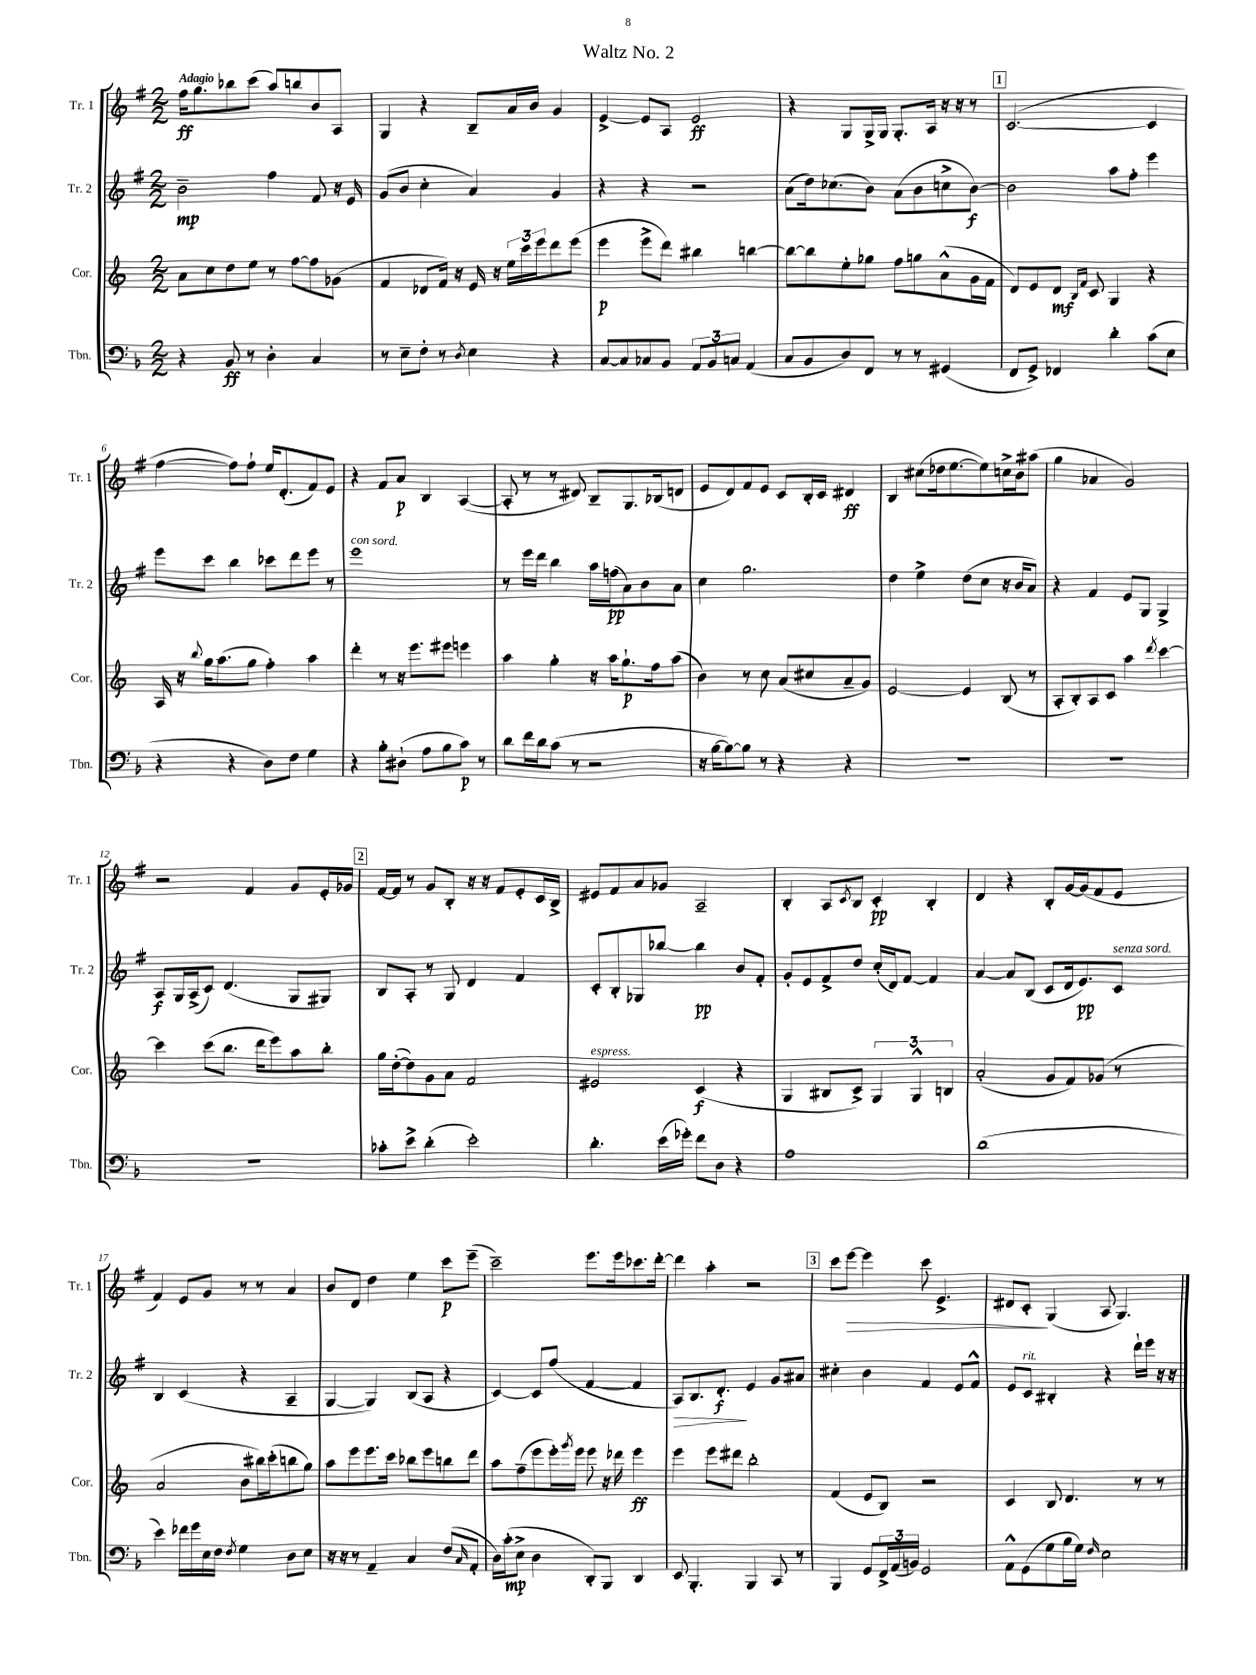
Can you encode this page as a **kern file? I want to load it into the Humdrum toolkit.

**kern	**dynam	**kern	**dynam	**kern	**dynam	**kern	**dynam
*part4	*part4	*part3	*part3	*part2	*part2	*part1	*part1
*staff4	*staff4	*staff3	*staff3	*staff2	*staff2	*staff1	*staff1
*I"Tbn.	*	*I"Cor.	*	*I"Tr. 2	*	*I"Tr. 1	*
*I'Tbn.	*	*I'Cor.	*	*I'Tr. 2	*	*I'Tr. 1	*
*clefF4	*	*clefG2	*	*clefG2	*	*clefG2	*
*k[b-]	*	*k[]	*	*k[f#]	*	*k[f#]	*
*M2/2	*	*M2/2	*	*M2/2	*	*M2/2	*
=1	=1	=1	=1	=1	=1	=1	=1
!	!	!	!	!	!	!LO:TX:a:B:t=Adagio	!
4r	.	8a\L	.	2b~\	mp	16ff#\KL	ff
.	.	.	.	.	.	8.gg\	.
.	.	8cc\	.	.	.	.	.
8BB-/	ff	8dd\	.	.	.	8bb-X\	.
8r	.	8ee\J	.	.	.	(8ccc\J	.
4D'\	.	8r	.	4ff#\	.	8aa/L)	.
.	.	[8ff\L	.	.	.	8bbn/	.
4C/	.	8ff\]	.	8f#/	.	8b/	.
.	.	(8g-X\J	.	16r	.	8A/J	.
.	.	.	.	16e/	.	.	.
=2	=2	=2	=2	=2	=2	=2	=2
8r	.	4f/	.	(8g/L	.	4G/	.
8E~\L	.	.	.	8b/J	.	.	.
8F'\J	.	8d-X/L	.	4cc'\	.	4r	.
8r	.	16f/Jk)	.	.	.	.	.
.	.	16r	.	.	.	.	.
8qD/	.	.	.	.	.	.	.
4E\	.	16e/	.	4a/)	.	8B~/L	.
.	.	16r	.	.	.	.	.
.	.	24ee\LL	.	.	.	16a/L	.
.	.	24ccc\	.	.	.	.	.
.	.	.	.	.	.	16b/JJ	.
.	.	24eee\J	.	.	.	.	.
4r	.	8ddd\	.	4g/	.	4g/	.
.	.	(8eee\J	.	.	.	.	.
=3	=3	=3	=3	=3	=3	=3	=3
[8C/L	.	4eee\	p	4r	.	[4e^/	.
8C/]	.	.	.	.	.	.	.
8C-X/	.	8eee^\L	.	4r	.	8e/L]	.
8BB-/J	.	8ddd\J)	.	.	.	8A/J	.
12AA/L	.	4bb#X\	.	2r	.	2e/	ff
12BB-/	.	.	.	.	.	.	.
12Cn/J	.	.	.	.	.	.	.
(4AA/	.	[4bbn\	.	.	.	.	.
=4	=4	=4	=4	=4	=4	=4	=4
8C/L	.	8bb\L_	.	(8a\L	.	4r	.
8BB-/	.	8bb\]	.	16dd\k)	.	.	.
.	.	.	.	(8.cc-X\	.	.	.
8D/)	.	8ee'\	.	.	.	8G/L	.
8FF/J	.	8gg-X\J	.	8b\J)	.	16G^/L	.
.	.	.	.	.	.	16G/JJ	.
8r	.	8ff\L	.	(8a\L	.	8.G'/L	.
8r	.	8ggn\	.	8b\	.	.	.
.	.	.	.	.	.	16A/Jk	.
(4GG#X/	.	(8a^^\	.	8ccn^\	.	16r	.
.	.	.	.	.	.	16r	.
.	.	16g\L	.	[8b\J)	f	8r	.
.	.	16f\JJ	.	.	.	.	.
!!LO:REH:place=s1:t=1
=5	=5	=5	=5	=5	=5	=5	=5
8FF/L	.	8d/L)	.	2b\]	.	([2.c/	.
8GG^/J)	.	8e/	.	.	.	.	.
4FF-X/	.	8d/J	mf	.	.	.	.
.	.	16qqB/LL	.	.	.	.	.
.	.	16qqf/JJ	.	.	.	.	.
.	.	8c/	.	.	.	.	.
4d'\	.	4G/	.	8aa\L	.	.	.
.	.	.	.	8ff#'\J	.	.	.
(8c\L	.	4r	.	4eee\	.	4c/]	.
8E\J	.	.	.	.	.	.	.
!!LO:LB:g=z
=6	=6	=6	=6	=6	=6	=6	=6
4r	.	16A/	.	8eee\L	.	[4ff#\	.
.	.	16r	.	.	.	.	.
.	.	8qqbb/	.	.	.	.	.
.	.	16gg\KL	.	8ccc\J	.	.	.
.	.	(8.aa\	.	.	.	.	.
4r	.	.	.	4bb\	.	8ff#\L])	.
.	.	8gg\J	.	.	.	8ff#`\J	.
8D\L)	.	4ff'\)	.	8ccc-X\L	.	16ee/KL	.
.	.	.	.	.	.	(8.d'/	.
8F\J	.	.	.	8ddd\	.	.	.
4G\	.	4aa\	.	8eee\J	.	8f#/)	.
.	.	.	.	8r	.	8e/J	.
=7	=7	=7	=7	=7	=7	=7	=7
!	!	!	!	!LO:TX:a:i:t=con sord.	!	!	!
4r	.	4ddd'\	.	1eee	.	4r	.
8B-'\L	.	8r	.	.	.	8f#/L	.
(8D#X`\J	.	16r	.	.	.	8a/J	p
.	.	8.eee\L	.	.	.	.	.
8A\L	.	.	.	.	.	4B/	.
8B-\	.	8eee#X\J	.	.	.	.	.
8c\J)	p	4eeen\	.	.	.	([4A/	.
8r	.	.	.	.	.	.	.
=8	=8	=8	=8	=8	=8	=8	=8
8d\L	.	4aa\	.	8r	.	8A'/]	.
16f\L	.	.	.	16eee\LL	.	8r	.
16d\J	.	.	.	16ddd\JJ	.	.	.
(8c\J	.	4gg'\	.	4bb\	.	8r	.
8r	.	.	.	.	.	8d#X/)	.
2r	.	16r	.	16aa\LL	.	8B~/L	.
.	.	16aa\KL	.	(16ffn\J	pp	.	.
.	.	8.gg`\	p	8a\)	.	8.G/	.
.	.	.	.	8b\	.	.	.
.	.	16ff\k	.	.	.	(16B-X/k	.
.	.	(8aa\J	.	8a\J	.	8dn/J	.
=9	=9	=9	=9	=9	=9	=9	=9
16r	.	4b\)	.	4cc\	.	8e/L	.
[16B-\KL	.	.	.	.	.	.	.
8B-\_)	.	.	.	.	.	8d/)	.
8B-\J]	.	8r	.	2.gg\	.	8f#/	.
8r	.	8cc\	.	.	.	8e/J	.
4r	.	(8a/L	.	.	.	8c/L	.
.	.	8cc#X/	.	.	.	16B'/L	.
.	.	.	.	.	.	16c/JJ	.
4r	.	8a~/	.	.	.	4d#X/	ff
.	.	8g/J)	.	.	.	.	.
=10	=10	=10	=10	=10	=10	=10	=10
1r	.	[2e/	.	4dd\	.	4B/	.
.	.	.	.	4ee^\	.	(8cc#X\L	.
.	.	.	.	.	.	16dd-X\k	.
.	.	.	.	.	.	[8.ee\	.
.	.	4e/]	.	(8dd\L	.	.	.
.	.	.	.	8cc\J	.	8ee\])	.
.	.	(8B/	.	16r	.	16ccn^\L	.
.	.	.	.	16b/KL	.	16b\J	.
.	.	8r	.	8a/J)	.	(8aa#X\J	.
=11	=11	=11	=11	=11	=11	=11	=11
1r	.	8A'/L	.	4r	.	4gg\	.
.	.	8B'/)	.	.	.	.	.
.	.	8A/	.	4f#/	.	4a-X/	.
.	.	8c/J	.	.	.	.	.
.	.	4aa\	.	8e/L	.	2g/)	.
.	.	.	.	8G/J	.	.	.
.	.	8qddd/	.	.	.	.	.
.	.	[4ccc\	.	4G^/	.	.	.
!!LO:LB:g=z
=12	=12	=12	=12	=12	=12	=12	=12
1r	.	4ccc\]	.	8A/L	f	2r	.
.	.	.	.	16G/L	.	.	.
.	.	.	.	(16A^/J	.	.	.
.	.	(8ccc\L	.	8c/J)	.	.	.
.	.	8.bb\J	.	(4.d/	.	.	.
.	.	.	.	.	.	4f#/	.
.	.	16ddd\KL	.	.	.	.	.
.	.	8eee\)	.	.	.	.	.
.	.	8aa\	.	8G/L	.	8g/L	.
.	.	8bb'\J	.	8G#X/J)	.	16e'/L	.
.	.	.	.	.	.	16g-X/JJ	.
!!LO:REH:place=s1:t=2
=13	=13	=13	=13	=13	=13	=13	=13
8c-X'\L	.	16gg\LL	.	8B/L	.	[16f#/LL	.
.	.	([16dd'\J	.	.	.	16f#/JJ]	.
8e^\J	.	8dd\])	.	8A'/J	.	8r	.
(4d'\	.	8g\	.	8r	.	8g/L	.
.	.	8a\J	.	8G/	.	8B'/J	.
2e'\)	.	2f/	.	4d/	.	16r	.
.	.	.	.	.	.	16r	.
.	.	.	.	.	.	8f#/L	.
.	.	.	.	4f#/	.	8e'/	.
.	.	.	.	.	.	16c/L	.
.	.	.	.	.	.	16B^/JJ	.
=14	=14	=14	=14	=14	=14	=14	=14
!	!	!LO:TX:a:i:t=espress.	!	!	!	!	!
4.d'\	.	2e#X/	.	8c'/L	.	8e#X/L	.
.	.	.	.	8B'/	.	8f#/	.
.	.	.	.	8G-X/	.	8a/	.
(16e\LL	.	.	.	[8bb-X/J	.	8g-X/J	.
16g-X'\JJ)	.	.	.	.	.	.	.
8f\L	.	(4c/	f	4bb-\]	pp	2A~/	.
8D\J	.	.	.	.	.	.	.
4r	.	4r	.	8b/L	.	.	.
.	.	.	.	8f#'/J	.	.	.
=15	=15	=15	=15	=15	=15	=15	=15
1A	.	4G/	.	8g'/L	.	4B'/	.
.	.	.	.	8e/	.	.	.
.	.	8B#X/L	.	8f#^/	.	8A/L	.
.	.	.	.	.	.	8qc/	.
.	.	8c^/J)	.	8dd/J	.	8B/J	.
.	.	6G/	.	(16cc'/LL	.	4c'/	pp
.	.	.	.	16d/J)	.	.	.
.	.	.	.	[8f#/J	.	.	.
.	.	6G^^/	.	.	.	.	.
.	.	.	.	4f#/]	.	4B'/	.
.	.	6Bn/	.	.	.	.	.
=16	=16	=16	=16	=16	=16	=16	=16
(1d	.	(2a'/	.	[4a/	.	4d/	.
.	.	.	.	8a/L]	.	4r	.
.	.	.	.	(8B/J	.	.	.
.	.	8g/L	.	8c/L	.	8B'/L	.
.	.	8f/)	.	16d/k	.	[16g/L	.
.	.	.	.	8.e/)	pp	(16g/J]	.
.	.	(8g-X/J	.	.	.	8f#/	.
!	!	!	!	!LO:TX:a:i:t=senza sord.	!	!	!
.	.	8r	.	8c/J	.	8e/J	.
!!LO:LB:g=z
=17	=17	=17	=17	=17	=17	=17	=17
4e\)	.	2a/	.	4B/	.	4f#/)	.
16f-X\LL	.	.	.	(4c/	.	8e/L	.
16g\	.	.	.	.	.	.	.
16E\	.	.	.	.	.	8g/J	.
16F\JJ	.	.	.	.	.	.	.
8qF/	.	.	.	.	.	.	.
4G\	.	8b\L	.	4r	.	8r	.
.	.	16bb#X\L)	.	.	.	8r	.
.	.	(16ccc'\J	.	.	.	.	.
8D\L	.	8bbn\	.	4A~/	.	4a/	.
8E\J	.	8gg\J)	.	.	.	.	.
=18	=18	=18	=18	=18	=18	=18	=18
16r	.	8aa\L	.	[4G/	.	8b/L	.
16r	.	.	.	.	.	.	.
8r	.	8eee\	.	.	.	8d/J	.
4AA~/	.	8.eee\	.	4G/])	.	4dd\	.
.	.	16ccc\Jk	.	.	.	.	.
4C/	.	8bb-X\L	.	(8B/L	.	4ee\	.
.	.	8eee\	.	8A/J	.	.	.
(8F/L	.	8bbn\	.	4r	.	8ccc\L	p
16qqC/	.	.	.	.	.	.	.
8AA'/J	.	8ddd\J	.	.	.	(8eee~\J	.
=19	=19	=19	=19	=19	=19	=19	=19
16D\LL)	.	8aa\L	.	[4c/)	.	2ccc~\)	.
(16c'\J	mp	.	.	.	.	.	.
8E^\J	.	(8ff~\	.	.	.	.	.
4D\	.	8eee\	.	8c/L]	.	.	.
.	.	16eee'\L)	.	(8ff#/J	.	.	.
.	.	8qggg/	.	.	.	.	.
.	.	16eee\JJ	.	.	.	.	.
8DD'/L)	.	8eee\	.	[4f#/	.	8.eee\L	.
8BBB-/J	.	16r	.	.	.	.	.
.	.	16ddd-X\	.	.	.	16eee\k	.
4DD/	.	4eee\	ff	4f#/]	.	8.ccc-X\	.
.	.	.	.	.	.	[16ddd'\Jk	.
=20	=20	=20	=20	=20	=20	=20	=20
!	!	!	!	!	!LO:HP:b	!	!
8EE/	.	4eee\	.	8A/L)	>	4ddd\]	.
4.BBB-'/	.	.	.	8.B/	.	.	.
.	.	8eee\L	.	.	.	4aa'\	.
.	.	.	.	8.d'/J	f	.	.
.	.	8ddd#X\J	.	.	.	.	.
4BBB-/	.	2bb'\	.	4e/	]	2r	.
8CC/	.	.	.	8g/L	.	.	.
8r	.	.	.	8a#X/J	.	.	.
!!LO:REH:place=s1:t=3
=21	=21	=21	=21	=21	=21	=21	=21
4BBB-/	.	(4f/	.	4cc#X'\	.	8ccc\L	.
!	!	!	!	!	!	!	!LO:HP:b
.	.	.	.	.	.	[8eee\J	>
8GG/L	.	8e/L	.	4b\	.	4eee\]	.
24FF^/L	.	8B/J)	.	.	.	.	.
(24AA/	.	.	.	.	.	.	.
24BBn/JJ)	.	.	.	.	.	.	.
2GG/	.	2r	.	4f#/	.	8ccc\	.
.	.	.	.	.	.	4.e^/	.
.	.	.	.	8e/L	.	.	.
.	.	.	.	8f#^^/J	.	.	.
=22	=22	=22	=22	=22	=22	=22	=22
8AA^^\L	.	4c/	.	8e/L	.	8d#X/L	.
!	!	!	!	!LO:TX:a:i:t=rit.	!	!	!
(8GG\	.	.	.	8c/J	.	8c'/J	.
8G\	.	8B/	.	4B#X'/	.	(4G/	]
16B-\L	.	4.d/	.	.	.	.	.
16G\JJ)	.	.	.	.	.	.	.
16qqF/	.	.	.	.	.	.	.
2E\	.	.	.	4r	.	8A/	.
.	.	.	.	.	.	4.G/)	.
.	.	8r	.	16ddd`\LL	.	.	.
.	.	.	.	16eee\JJ	.	.	.
.	.	8r	.	16r	.	.	.
.	.	.	.	16r	.	.	.
==	==	==	==	==	==	==	==
*-	*-	*-	*-	*-	*-	*-	*-
